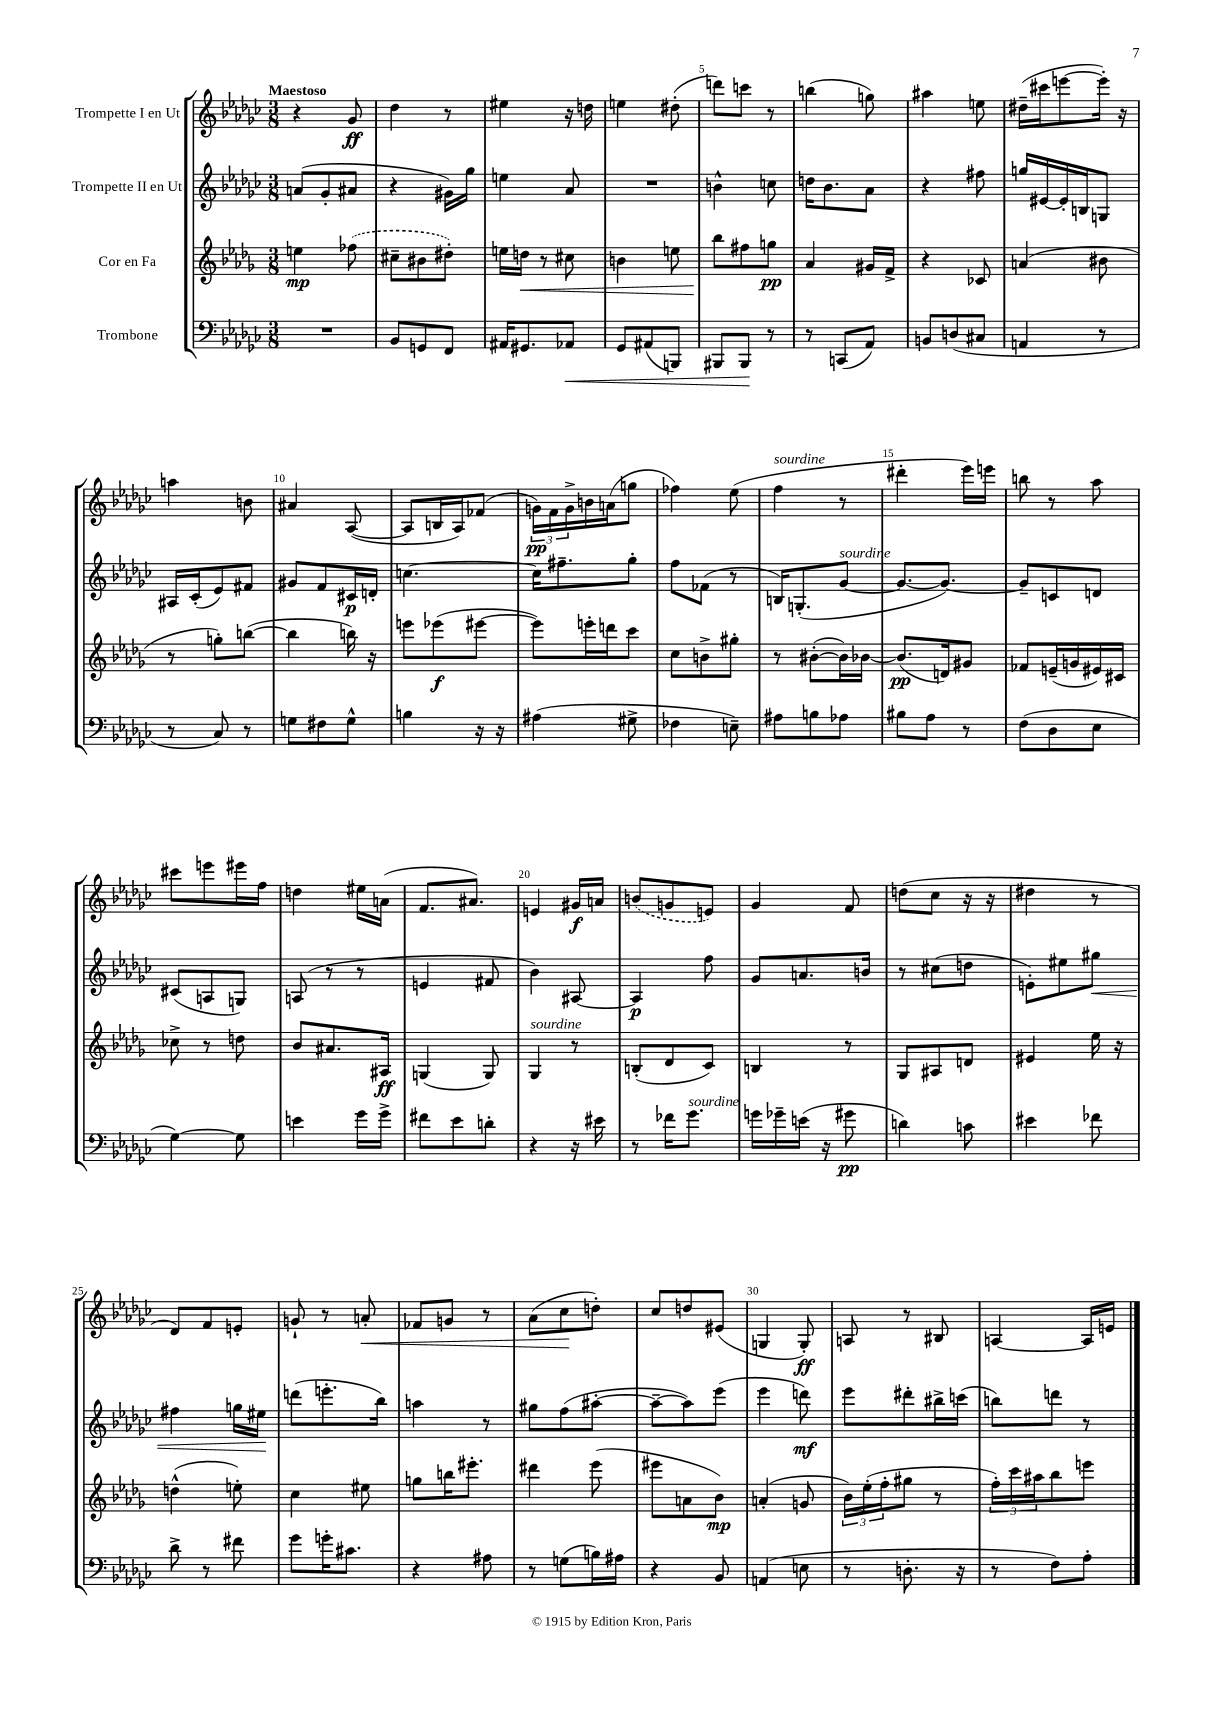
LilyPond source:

<<
\new StaffGroup <<
\new Staff = "s0" \with { instrumentName = "Trompette I en Ut" } {
    \clef treble \key ges \major \numericTimeSignature \time 3/8 \tempo "Maestoso"
    r4 ges'8\ff |
    des''4 r8 |
    eis''4 r16 d''16 |
    e''4 dis''8-.( |
    d'''8) c'''8 r8 |
    b''4( g''8) |
    ais''4 e''8 |
    dis''16--( cis'''16 e'''8~ e'''16-.) r16 |
    a''4 b'8 |
    ais'4 aes8~( |
    aes8 b16 aes16) fes'8( |
    \tuplet 3/2 { g'16\pp) f'16 g'16-> } b'16 a'16( g''8 |
    fes''4) ees''8( |
    f''4^\markup { \italic "sourdine" } r8 |
    dis'''4-. ees'''16) e'''16 |
    b''8 r8 aes''8 |
    cis'''8 e'''8 eis'''16 f''16 |
    d''4 eis''16 a'16( |
    f'8. ais'8.) |
    e'4 gis'16\f a'16 |
    \once \slurDashed b'8( g'8 e'8) |
    ges'4 f'8 |
    d''8( ces''8 r16 r16 |
    dis''4 r8 |
    des'8) f'8 e'8-. |
    g'8-! r8 a'8-.\< |
    fes'8 g'8 r8 |
    aes'8( ces''8\! d''8-.) |
    ces''8 d''8 eis'8( |
    g4 g8-.\ff) |
    a8 r8 bis8 |
    a4~ a16 e'16 \bar "|." |
}
\new Staff = "s1" \with { instrumentName = "Trompette II en Ut" } {
    \clef treble \key ges \major \numericTimeSignature \time 3/8
    a'8( ges'8-. ais'8 |
    r4 gis'16) ges''16 |
    e''4 aes'8 |
    R4. |
    b'4-^ c''8 |
    d''16 bes'8. aes'8 |
    r4 fis''8 |
    g''16 eis'16~ eis'16-. b16 g8 |
    ais16 ces'16-.( ees'8) fis'8 |
    gis'8 f'8 cis'16\p d'16-. |
    c''4.~ |
    c''16 fis''8.-- ges''8-. |
    f''8 fes'8( r8 |
    b16) g8.-.( ges'8~^\markup { \italic "sourdine" } |
    ges'8.~ ges'8.~) |
    ges'8-- c'8 d'8 |
    cis'8( a8 g8) |
    a8( r8 r8 |
    e'4 fis'8 |
    bes'4) ais8~ |
    ais4\p f''8 |
    ges'8 a'8. b'16 |
    r8 cis''8( d''8 |
    e'8-.) eis''8 gis''8\< |
    fis''4 g''16 eis''16\! |
    d'''8( e'''8.-. bes''16) |
    a''4 r8 |
    gis''8 f''8( ais''8~-. |
    ais''8~-- ais''8) ees'''8( |
    ees'''4 d'''8\mf) |
    ees'''8 dis'''8-. bis''16-> c'''16( |
    b''8) d'''8 r8 \bar "|." |
}
\new Staff = "s2" \with { instrumentName = "Cor en Fa" } {
    \clef treble \key des \major \numericTimeSignature \time 3/8
    e''4\mp \once \slurDashed fes''8( |
    cis''8-- bis'8 dis''8-.) |
    e''16 d''16\< r8 cis''8 |
    b'4 e''8 |
    bes''8\! fis''8 g''8\pp |
    aes'4 gis'16 f'16-> |
    r4 ces'8 |
    a'4( bis'8 |
    r8 g''8-.) b''8~( |
    b''4 b''16) r16 |
    e'''8 ees'''8\f( eis'''8~ |
    eis'''8) e'''16-. d'''16 c'''8 |
    c''8 b'8-> gis''8-. |
    r8 bis'8~-.( bis'16) bes'16~ |
    bes'8.\pp( d'16) gis'8 |
    fes'8 e'16--( g'16 eis'16) cis'16 |
    ces''8-> r8 d''8 |
    bes'8 ais'8. ais16\ff |
    g4( g8) |
    ges4^\markup { \italic "sourdine" } r8 |
    b8-.( des'8 c'8) |
    b4 r8 |
    ges8 ais8 d'8 |
    eis'4 ees''16 r16 |
    d''4-^( e''8-.) |
    c''4 eis''8 |
    g''8 b''16 eis'''8.-. |
    dis'''4 ees'''8( |
    eis'''8 a'8 bes'8\mp) |
    a'4-.( g'8 |
    \tuplet 3/2 { bes'16) ees''16-.( f''16-. } gis''8 r8 |
    \tuplet 3/2 { f''16-.) c'''16 ais''16 } bes''8 e'''8 \bar "|." |
}
\new Staff = "s3" \with { instrumentName = "Trombone" } {
    \clef bass \key ges \major \numericTimeSignature \time 3/8
    R4. |
    bes,8 g,8 f,8 |
    ais,16 gis,8. aes,8\< |
    ges,8 ais,8( b,,8) |
    bis,,8 bis,,8\! r8 |
    r8 c,8( aes,8) |
    b,8 d8( cis8 |
    a,4 r8 |
    r8 ces8) r8 |
    g8 fis8 g8-^ |
    b4 r16 r16 |
    ais4( gis8-> |
    fes4 e8--) |
    ais8 b8 aes8 |
    bis8 aes8 r8 |
    f8( des8 ees8 |
    ges4~) ges8 |
    e'4 ges'16 ges'16-> |
    fis'8 ees'8 d'8-. |
    r4 r16 eis'16 |
    r8 fes'16 ges'8.^\markup { \italic "sourdine" } |
    g'16 ges'16-- e'16( r16 gis'8\pp |
    d'4) c'8 |
    eis'4 fes'8 |
    des'8-> r8 fis'8 |
    ges'8 g'16-. cis'8. |
    r4 ais8 |
    r8 g8( b16) ais16 |
    r4 bes,8 |
    a,4( e8 |
    r8 d8.-. r16 |
    r8 f8) aes8-. \bar "|." |
}
>>
>>
\layout { \context { \Score \override BarNumber.break-visibility = ##(#f #t #t) barNumberVisibility = #(every-nth-bar-number-visible 5) } }
